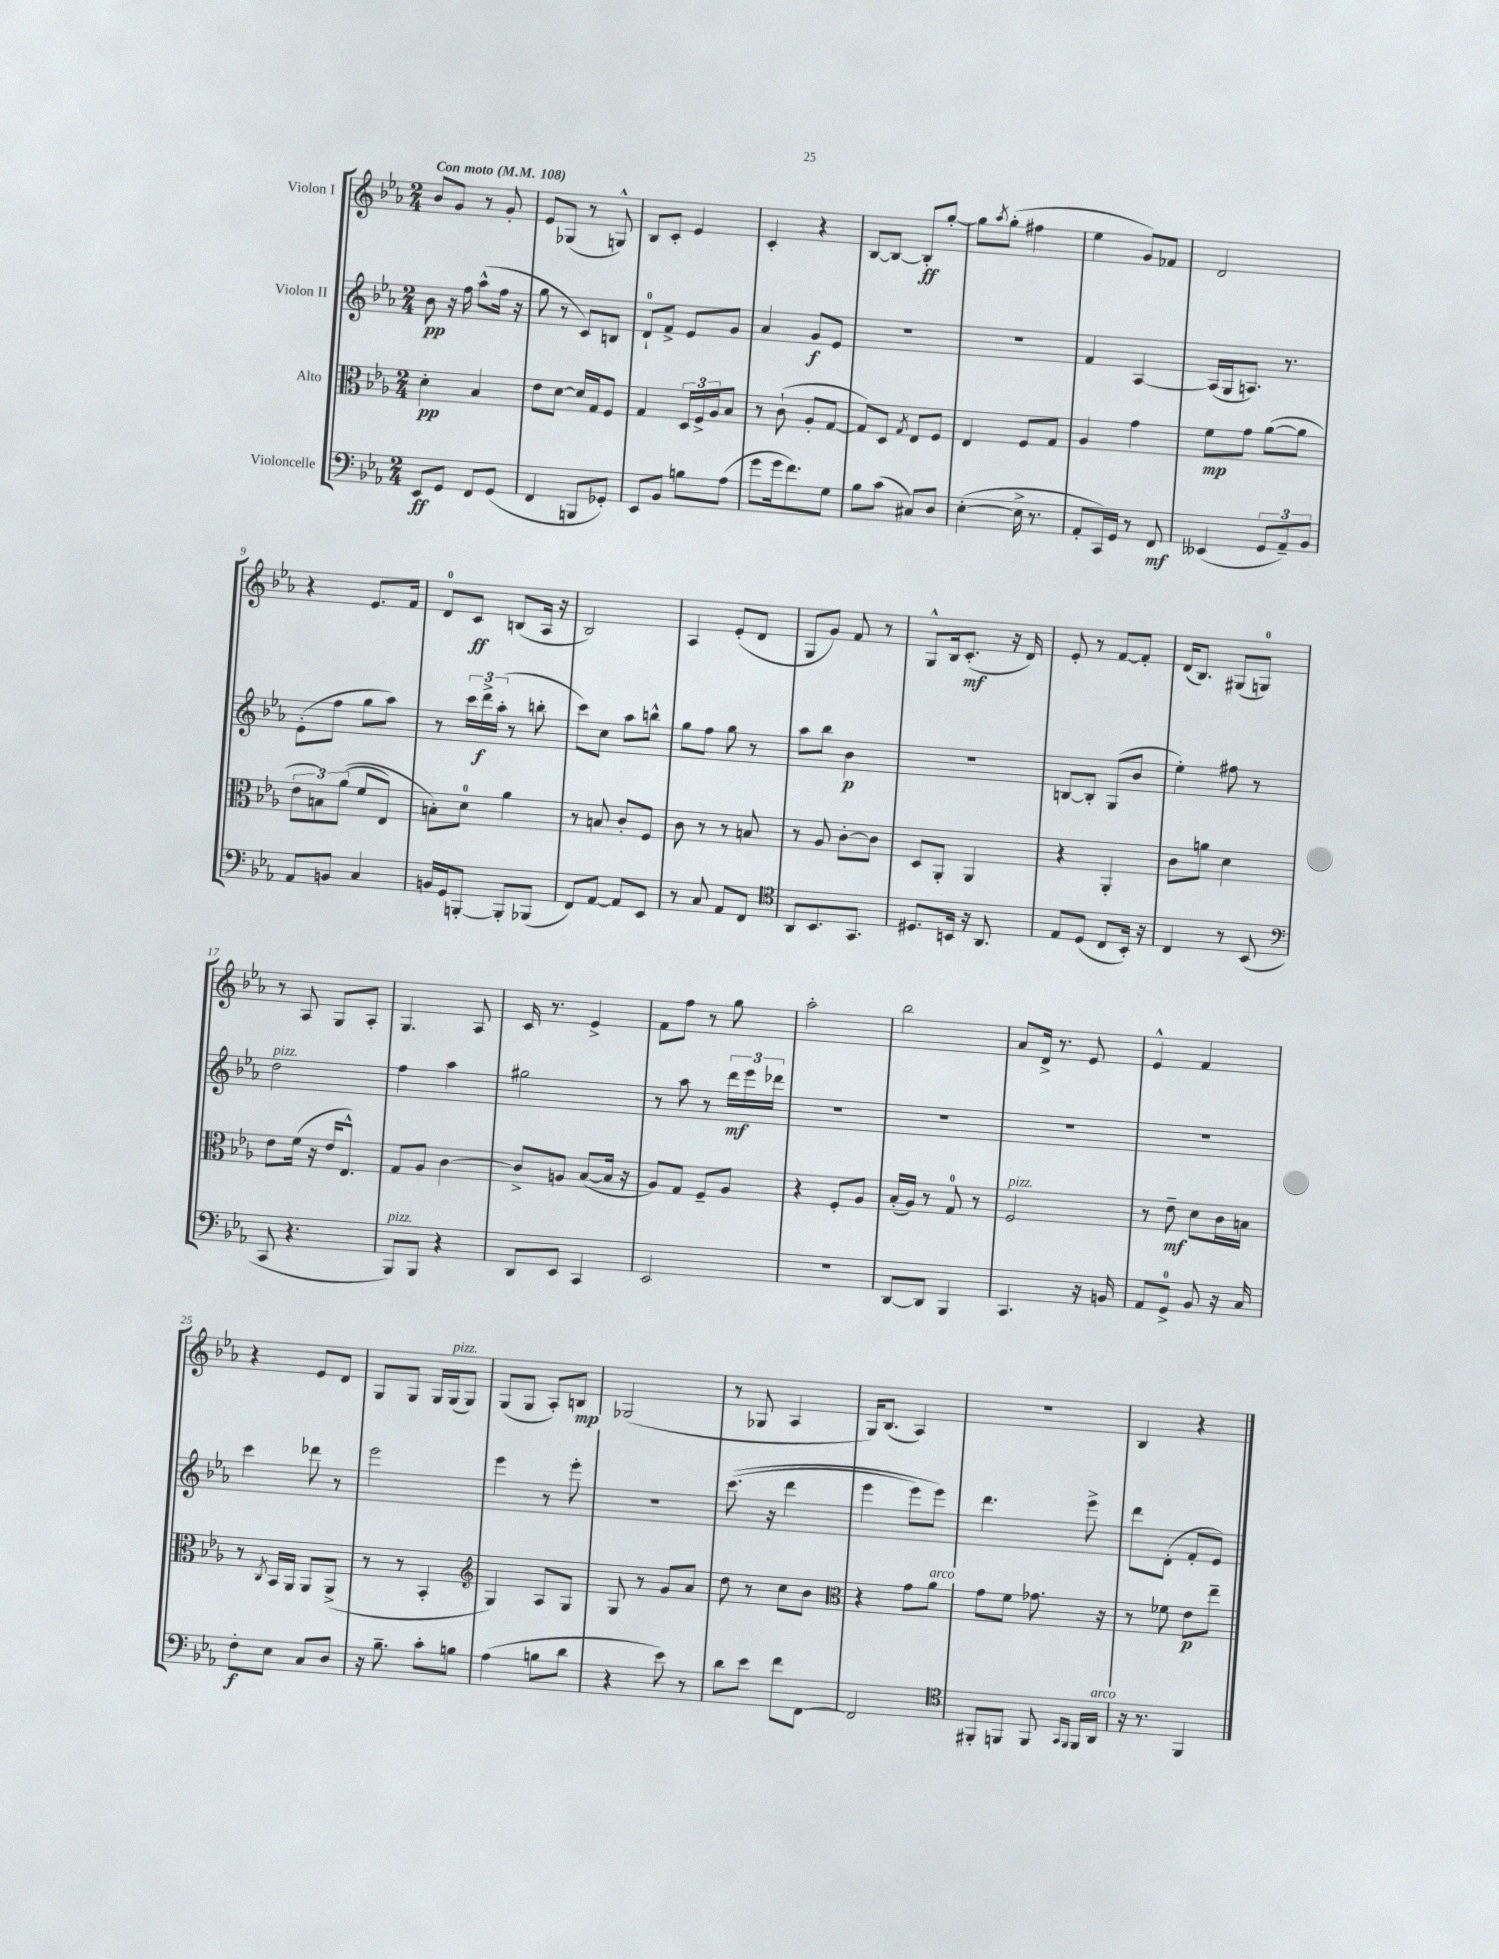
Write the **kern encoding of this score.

**kern	**dynam	**kern	**dynam	**kern	**dynam	**kern	**dynam
*part4	*part4	*part3	*part3	*part2	*part2	*part1	*part1
*staff4	*staff4	*staff3	*staff3	*staff2	*staff2	*staff1	*staff1
*I"Violoncelle	*	*I"Alto	*	*I"Violon II	*	*I"Violon I	*
*clefF4	*	*clefC3	*	*clefG2	*	*clefG2	*
*k[b-e-a-]	*	*k[b-e-a-]	*	*k[b-e-a-]	*	*k[b-e-a-]	*
*M2/4	*	*M2/4	*	*M2/4	*	*M2/4	*
*MM108	*	*MM108	*	*MM108	*	*MM108	*
=1	=1	=1	=1	=1	=1	=1	=1
!	!	!	!	!	!	!LO:TX:a:B:t=Con moto	!
8EE-/L	ff	4d'\	pp	8b-\	pp	8b-/L	.
8GG/J	.	.	.	16r	.	8g/J	.
.	.	.	.	16ff\	.	.	.
8FF/L	.	4B-/	.	(8aa-^^\L	.	8r	.
(8GG/J	.	.	.	16ff\Jk	.	8g'/	.
.	.	.	.	16r	.	.	.
=2	=2	=2	=2	=2	=2	=2	=2
4FF/	.	8e-\L	.	8gg\	.	8e-/L	.
.	.	[8d\J	.	8r	.	(8G-X/J	.
8BBBn/L	.	16d/LL]	.	8c/L)	.	8r	.
.	.	16G/J	.	.	.	.	.
8GG-X'/J)	.	8F/J	.	8Bn/J	.	8Gn^^/)	.
=3	=3	=3	=3	=3	=3	=3	=3
8EE-/L	.	4G/	.	8d`/L	.	8B-/L	.
8BB-/J	.	.	.	8f^/J	.	8c'/J	.
8Bn\L	.	24D/LL	.	8e-/L	.	4e-/	.
.	.	24F^/	.	.	.	.	.
.	.	24A-/J	.	.	.	.	.
(8A-\J	.	8B-/J	.	8g/J	.	.	.
=4	=4	=4	=4	=4	=4	=4	=4
8g\L	.	8r	.	4a-/	.	4c'/	.
16g\k	.	(8c`\	.	.	.	.	.
8.f\)	.	.	.	.	.	.	.
.	.	8A-'/L	.	8g/L	f	4r	.
8G\J	.	[8G/J	.	8e-/J	.	.	.
=5	=5	=5	=5	=5	=5	=5	=5
8B-\L	.	8G/L])	.	2r	.	[8B-/L	.
(8c\J	.	8D/J	.	.	.	8B-/J_	.
.	.	8qG/	.	.	.	.	.
8C#X/L)	.	8E-/L	.	.	.	8B-'/L]	ff
8D/J	.	8F/J	.	.	.	[8gg'/J	.
=6	=6	=6	=6	=6	=6	=6	=6
([4E-'\	.	4E-/	.	2r	.	8gg\L]	.
.	.	.	.	.	.	8qaa-/	.
.	.	.	.	.	.	(8gg'\J	.
16E-^\]	.	8F/L	.	.	.	4ff#X\	.
8.r	.	.	.	.	.	.	.
.	.	8G/J	.	.	.	.	.
=7	=7	=7	=7	=7	=7	=7	=7
8AA-'/L	.	4A-/	.	4f/	.	4ee-\	.
16CC/L)	.	.	.	.	.	.	.
16GG/JJ	.	.	.	.	.	.	.
8r	.	4g\	.	[4A-/	.	8g/L)	.
8FF/	mf	.	.	.	.	8f-X/J	.
=8	=8	=8	=8	=8	=8	=8	=8
(4EE--X/	.	8f\L	mp	(16A-/LL]	.	2d/	.
.	.	.	.	16G/J	.	.	.
.	.	8g\J	.	8.An/J)	.	.	.
12GG/L	.	([8a-\L	.	.	.	.	.
.	.	.	.	8.r	.	.	.
12AA-~/)	.	.	.	.	.	.	.
.	.	8a-\J]	.	.	.	.	.
12BB-/J	.	.	.	.	.	.	.
!!LO:LB:g=z
=9	=9	=9	=9	=9	=9	=9	=9
8AA-/L	.	12e-\L	.	(8e-'\L	.	4r	.
.	.	12Bn\)	.	.	.	.	.
8BBn/J	.	.	.	8ff\J	.	.	.
.	.	((12a-\J	.	.	.	.	.
4C/	.	8f/L	.	8gg\L	.	8.e-/L	.
.	.	8E-/J)	.	8aa-\J)	.	.	.
.	.	.	.	.	.	16f/Jk	.
=10	=10	=10	=10	=10	=10	=10	=10
16BBn/LL	.	8Bn'\L)	.	8r	.	8d/L	.
16GG/J	.	.	.	.	.	.	.
[8BBBn'/J	.	8d\J	.	24ccc\LL	.	8c/J	ff
.	.	.	.	24ddd^\	f	.	.
.	.	.	.	(24aa-'\JJ	.	.	.
8BBB'/L]	.	4a-\	.	8r	.	(8Bn/L	.
(8BBB-X/J	.	.	.	8bbn'\	.	16A-/Jk	.
.	.	.	.	.	.	16r	.
=11	=11	=11	=11	=11	=11	=11	=11
8FF/L)	.	8r	.	8ccc\L)	.	2B-/)	.
[8AA-/J	.	8Bn/	.	8cc\J	.	.	.
8AA-/L]	.	8c'/L	.	8aa-\L	.	.	.
8EE-/J	.	8F/J	.	8bbn^^\J	.	.	.
=12	=12	=12	=12	=12	=12	=12	=12
8r	.	8c\	.	8gg\L	.	4A-/	.
8C/	.	8r	.	8ff\J	.	.	.
8AA-/L	.	8r	.	8gg\	.	(8e-'/L	.
8FF/J	.	8Bn/	.	8r	.	8d/J	.
=13	=13	=13	=13	=13	=13	=13	=13
*clefC4	*	*	*	*	*	*	*
8AA-/L	.	8r	.	8aa-\L	.	8G/L	.
8.BB-/	.	8A-/	.	8bb-\J	.	8g/J)	.
.	.	[8c'\L	.	4b-\	p	8f/	.
8.GG/J	.	.	.	.	.	.	.
.	.	8c\J]	.	.	.	8r	.
=14	=14	=14	=14	=14	=14	=14	=14
8.D#X/L	.	8D/L	.	2r	.	8G^^/L	.
.	.	8AA-'/J	.	.	.	16B-/k	.
16BBn/Jk	.	.	.	.	.	(8.c'/J	mf
16r	.	4AA-/	.	.	.	.	.
8.AA-/	.	.	.	.	.	.	.
.	.	.	.	.	.	16r	.
.	.	.	.	.	.	16d/)	.
=15	=15	=15	=15	=15	=15	=15	=15
8E-/L	.	4r	.	[8Bn/L	.	8e-'/	.
(8D/J	.	.	.	8B'/J]	.	8r	.
8C/L	.	4AA-'/	.	(8G/L	.	[8f/L	.
16BB-'/Jk)	.	.	.	8b-/J	.	8f'/J]	.
16r	.	.	.	.	.	.	.
=16	=16	=16	=16	=16	=16	=16	=16
4C/	.	8c\L	.	4ee-'\)	.	(16d/KL	.
.	.	.	.	.	.	8.B-/J)	.
.	.	8an\J	.	.	.	.	.
8r	.	4d\	.	8ff#X\	.	(8G#X/L	.
(8BB-/	.	.	.	8r	.	8Gn/J)	.
!!LO:LB:g=z
=17	=17	=17	=17	=17	=17	=17	=17
*clefF4	*	*	*	*	*	*	*
!	!	!	!	!LO:TX:a:i:t=pizz.	!	!	!
8CC/	.	8e-\L	.	2dd\	.	8r	.
4.r	.	(16f\Jk	.	.	.	8A-/	.
.	.	16r	.	.	.	.	.
.	.	16e-/KL	.	.	.	8G/L	.
.	.	8.E-^^/J)	.	.	.	.	.
.	.	.	.	.	.	8A-'/J	.
=18	=18	=18	=18	=18	=18	=18	=18
!LO:TX:a:i:t=pizz.	!	!	!	!	!	!	!
8BBB-/L)	.	8G/L	.	4ff\	.	4.G/	.
8BBB-/J	.	8A-/J	.	.	.	.	.
4r	.	[4c\	.	4aa-\	.	.	.
.	.	.	.	.	.	8A-/	.
=19	=19	=19	=19	=19	=19	=19	=19
8DD/L	.	8c^/L]	.	2gg#X\	.	16c/	.
.	.	.	.	.	.	8.r	.
8EE-/J	.	8An/J	.	.	.	.	.
4CC/	.	([8B-/L	.	.	.	4e-^/	.
.	.	16B-/Jk]	.	.	.	.	.
.	.	16r	.	.	.	.	.
=20	=20	=20	=20	=20	=20	=20	=20
2EE-/	.	8A-/L)	.	8r	.	8f\L	.
.	.	8G/J	.	8aa-\	.	8ff\J	.
.	.	8F~/L	.	8r	.	8r	.
.	.	8A-/J	.	24ddd\LL	mf	8gg\	.
.	.	.	.	24eee-\	.	.	.
.	.	.	.	24ddd-X\JJ	.	.	.
=21	=21	=21	=21	=21	=21	=21	=21
2r	.	4r	.	2r	.	2aa-'\	.
.	.	8F'/L	.	.	.	.	.
.	.	8A-/J	.	.	.	.	.
=22	=22	=22	=22	=22	=22	=22	=22
[8DD/L	.	(16B-'/LL	.	2r	.	2bb-\	.
.	.	16A-/JJ)	.	.	.	.	.
8DD/J]	.	8r	.	.	.	.	.
4BBB-/	.	8G/	.	.	.	.	.
.	.	8r	.	.	.	.	.
=23	=23	=23	=23	=23	=23	=23	=23
!	!	!LO:TX:a:i:t=pizz.	!	!	!	!	!
4.CC/	.	2F/	.	2r	.	8a-/L	.
.	.	.	.	.	.	16d^/Jk	.
.	.	.	.	.	.	8.r	.
16r	.	.	.	.	.	8e-/	.
16BBn/	.	.	.	.	.	.	.
=24	=24	=24	=24	=24	=24	=24	=24
8AA-/L	.	8r	.	2r	.	4e-^^/	.
8GG^/J	.	8e-~\	mf	.	.	.	.
8BB-/	.	8d\L	.	.	.	4f/	.
16r	.	16c\L	.	.	.	.	.
16C/	.	16Bn\JJ	.	.	.	.	.
!!LO:LB:g=z
=25	=25	=25	=25	=25	=25	=25	=25
8F'\L	f	8r	.	4ccc\	.	4r	.
.	.	8qC/	.	.	.	.	.
8E-\J	.	16BB-/LL	.	.	.	.	.
.	.	16AA-/JJ	.	.	.	.	.
8C/L	.	8AA-/L	.	8ddd-X\	.	8e-/L	.
8D/J	.	(8AA-^/J	.	8r	.	8d/J	.
=26	=26	=26	=26	=26	=26	=26	=26
16r	.	8r	.	2eee-\	.	8G/L	.
8.B-~\	.	.	.	.	.	.	.
.	.	8r	.	.	.	8G/J	.
8c'\L	.	4BB-'/	.	.	.	16G/LL	.
!	!	!	!	!	!	!LO:TX:a:i:t=pizz.	!
.	.	.	.	.	.	(16G/J	.
8Bn\J	.	.	.	.	.	8G/J)	.
=27	=27	=27	=27	=27	=27	=27	=27
*	*	*clefG2	*	*	*	*	*
(4A-\	.	4G/)	.	4eee-\	.	(8G/L	.
.	.	.	.	.	.	8G/J	.
8Bn\L	.	8A-/L	.	8r	.	8A-'/L)	.
8d\J	.	8G/J	.	8eee-'\	.	8Bn/J	mp
=28	=28	=28	=28	=28	=28	=28	=28
4r	.	8G/	.	2r	.	(2G-X/	.
.	.	8r	.	.	.	.	.
8e-\)	.	8g/L	.	.	.	.	.
8r	.	8a-/J	.	.	.	.	.
=29	=29	=29	=29	=29	=29	=29	=29
8d\L	.	8dd\	.	((8.ccc\	.	8r	.
8e-\J	.	8r	.	.	.	8G-X/	.
.	.	.	.	16r	.	.	.
8f\L	.	8cc\L	.	4ddd\	.	4A-/	.
[8FF\J	.	8b-\J	.	.	.	.	.
=30	=30	=30	=30	=30	=30	=30	=30
*	*	*clefC3	*	*	*	*	*
2FF/]	.	4r	.	4eee-\	.	16G/KL)	.
.	.	.	.	.	.	(8.B-/J	.
.	.	8g\L	.	8eee-\L)	.	4A-/)	.
!	!	!LO:TX:a:i:t=arco	!	!	!	!	!
.	.	8a-\J	.	8eee-\J)	.	.	.
=31	=31	=31	=31	=31	=31	=31	=31
*clefC4	*	*	*	*	*	*	*
8FF#X'/L	.	8g\L	.	4.ddd\	.	2r	.
8FFn/J	.	8f\J	.	.	.	.	.
8FF/	.	8.g-X\	.	.	.	.	.
16qqGG/LL	.	.	.	.	.	.	.
16qqFF/JJ	.	.	.	.	.	.	.
16FF/LL	.	.	.	8eee-^\	.	.	.
!LO:TX:a:i:t=arco	!	!	!	!	!	!	!
16AA-/JJ	.	16r	.	.	.	.	.
=32	=32	=32	=32	=32	=32	=32	=32
16r	.	8r	.	8ddd\L	.	4B-/	.
8.r	.	.	.	.	.	.	.
.	.	8f-X\	.	(8d'\J	.	.	.
4FF/	.	8e-\L	p	8f'/L	.	4r	.
.	.	8ee-~\J	.	8e-/J)	.	.	.
==	==	==	==	==	==	==	==
*-	*-	*-	*-	*-	*-	*-	*-
